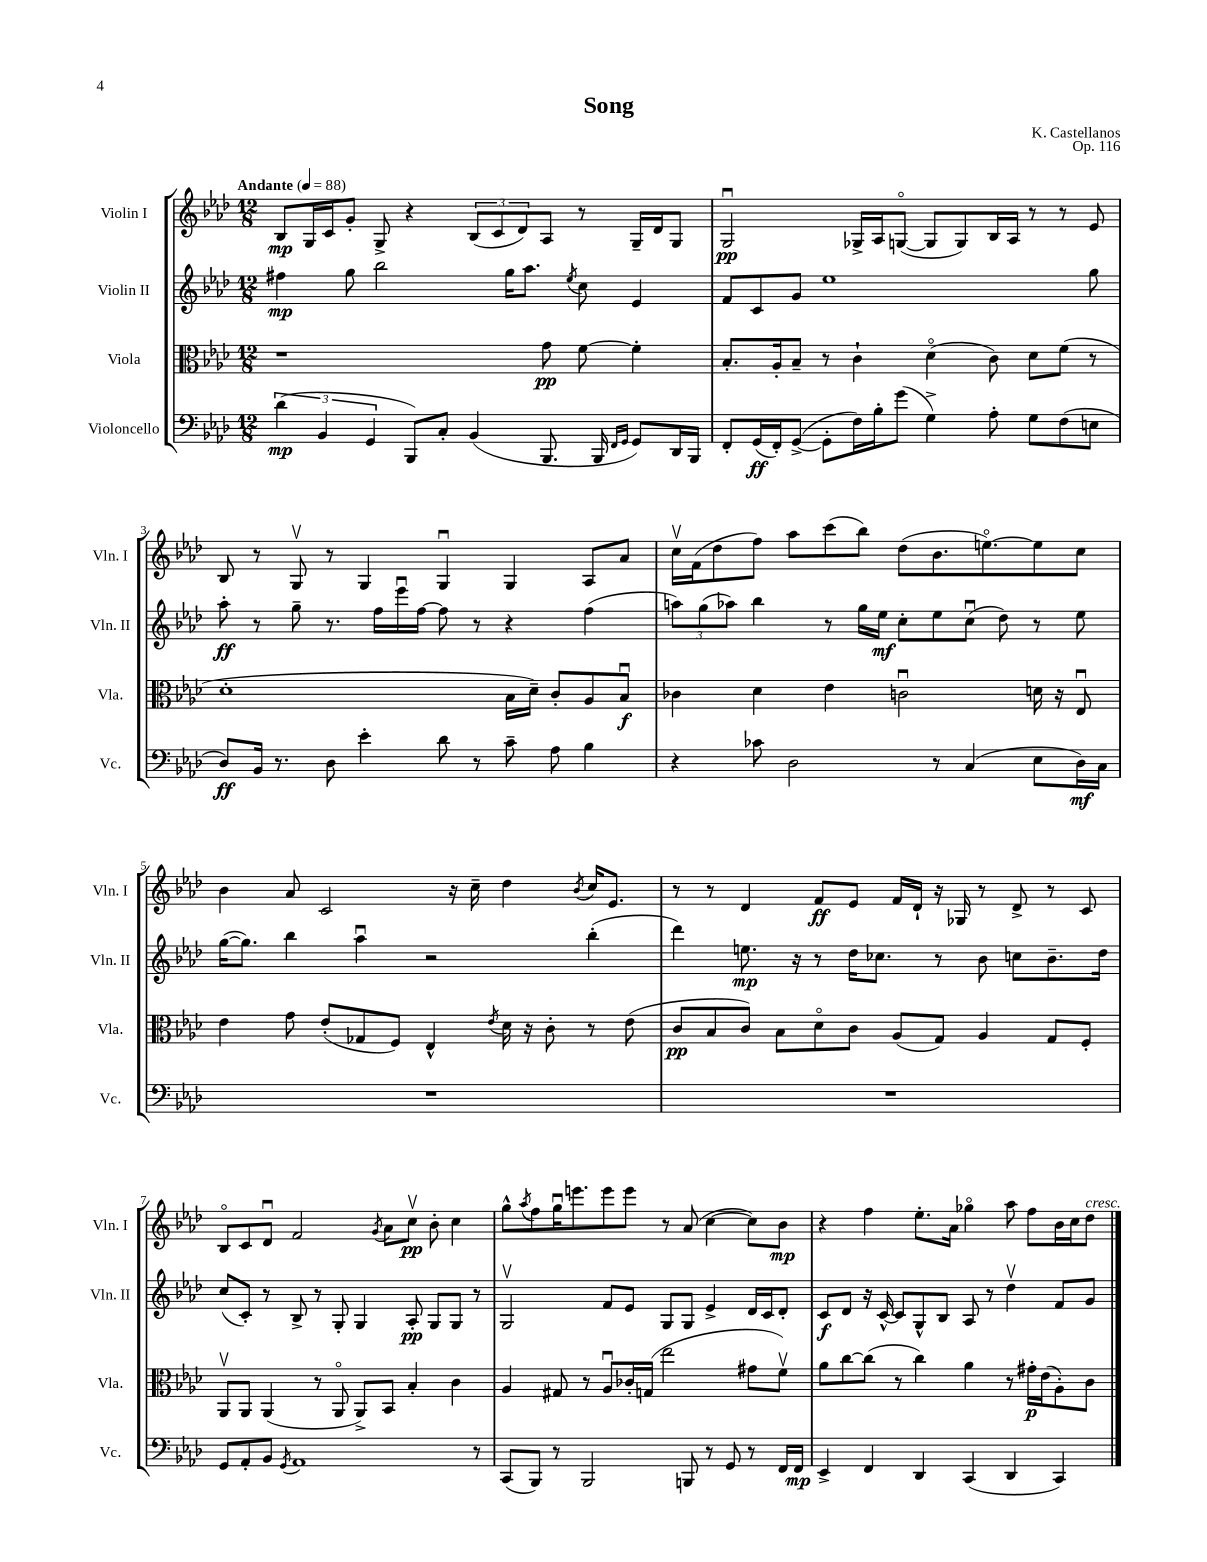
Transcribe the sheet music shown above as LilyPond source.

\header { title = "Song" composer = "K. Castellanos" opus = "Op. 116" }
<<
\new StaffGroup <<
\new Staff = "s0" \with { instrumentName = "Violin I" shortInstrumentName = "Vln. I" } {
    \clef treble \key aes \major \numericTimeSignature \time 12/8 \tempo "Andante" 4 = 88
    bes8\mp g16 c'16 g'8-. g8-> r4 \tuplet 3/2 { bes8( c'8 des'8) } aes8 r8 g16-- des'16 g8 |
    g2\downbow\pp ges16-> aes16 g8~\flageolet( g8 g8) bes16 aes16 r8 r8 ees'8 |
    bes8 r8 g8\upbow r8 g4 g4\downbow g4 aes8 aes'8 |
    c''16\upbow f'16( des''8 f''8) aes''8 c'''8( bes''8) des''8( bes'8. e''8.~\flageolet) e''8 c''8 |
    bes'4 aes'8 c'2 r16 c''16-- des''4 \acciaccatura { bes'8 } c''16 ees'8. |
    r8 r8 des'4 f'8\ff ees'8 f'16 des'16-! r16 ges16 r8 des'8-> r8 c'8 |
    bes8\flageolet c'8 des'8\downbow f'2 \acciaccatura { g'8 } aes'8 c''8\upbow\pp bes'8-. c''4 |
    g''8-^ \acciaccatura { aes''8 } f''8 g''16\downbow e'''8. e'''8 e'''8 r8 aes'8( c''4~ c''8) bes'8\mp |
    r4 f''4 ees''8.-. aes'16 ges''4\flageolet aes''8 f''8 bes'16 c''16 des''8^\markup { \italic "cresc." } \bar "|." |
}
\new Staff = "s1" \with { instrumentName = "Violin II" shortInstrumentName = "Vln. II" } {
    \clef treble \key aes \major \numericTimeSignature \time 12/8
    fis''4\mp g''8 bes''2 g''16 aes''8. \acciaccatura { ees''8 } c''8 ees'4 |
    f'8 c'8 g'8 ees''1 g''8 |
    aes''8-.\ff r8 g''8-- r8. f''16 ees'''16\downbow f''16~ f''8 r8 r4 f''4( |
    \tuplet 3/2 { a''8) g''8( aes''8) } bes''4 r8 g''16 ees''16\mf c''8-. ees''8 c''8\downbow( des''8) r8 ees''8 |
    g''16~( g''8.) bes''4 aes''4\downbow r2 bes''4-.( |
    des'''4) e''8.\mp r16 r8 des''16 ces''8. r8 bes'8 c''8 bes'8.-- des''16 |
    c''8( c'8-.) r8 bes8-> r8 g8-. g4 aes8-.\pp g8 g8 r8 |
    g2\upbow f'8 ees'8 g8 g8 ees'4-> des'16 c'16 des'8-. |
    c'8\f des'8 r16 c'16~-^ c'8 g8-^ bes8 aes8 r8 des''4\upbow f'8 g'8 \bar "|." |
}
\new Staff = "s2" \with { instrumentName = "Viola" shortInstrumentName = "Vla." } {
    \clef alto \key aes \major \numericTimeSignature \time 12/8
    r1 g'8\pp f'8~ f'4-. |
    bes8.-. aes16-. bes8-- r8 c'4-! des'4\flageolet( c'8) des'8 f'8( r8 |
    des'1-. bes16 des'16--) c'8-. aes8 bes8\downbow\f |
    ces'4 des'4 ees'4 c'2\downbow d'16 r16 ees8\downbow |
    ees'4 g'8 ees'8-.( ges8 f8) ees4-^ \acciaccatura { ees'8 } des'16 r16 c'8-. r8 ees'8( |
    c'8\pp bes8 c'8) bes8 des'8\flageolet c'8 aes8( g8) aes4 g8 f8-. |
    aes,8\upbow aes,8 aes,4( r8 aes,8\flageolet aes,8->) bes,8 bes4-. c'4 |
    aes4 gis8 r8 aes8\downbow ces'16-. g16( ees''2 gis'8 f'8\upbow) |
    aes'8 c''8~ c''8( r8 c''4) aes'4 r8 gis'16-.\p ees'16( aes8-.) c'8 \bar "|." |
}
\new Staff = "s3" \with { instrumentName = "Violoncello" shortInstrumentName = "Vc." } {
    \clef bass \key aes \major \numericTimeSignature \time 12/8
    \tuplet 3/2 { des'4\mp( bes,4 g,4 } bes,,8) c8-. bes,4( bes,,8. bes,,16 \grace { f,16 g,16 } g,8) des,16 bes,,16 |
    f,8-. g,16\ff( f,16-.) g,8~->( g,8-. f16) bes16-. g'8( g4->) aes8-. g8 f8( e8 |
    des8\ff) bes,16 r8. des8 ees'4-. des'8 r8 c'8-- aes8 bes4 |
    r4 ces'8 des2 r8 c4( ees8 des16\mf) c16 |
    R1. |
    R1. |
    g,8 aes,8-. bes,8 \acciaccatura { g,8 } aes,1 r8 |
    c,8( bes,,8) r8 bes,,2 b,,8 r8 g,8 r8 f,16 f,16\mp |
    ees,4-> f,4 des,4 c,4( des,4 c,4) \bar "|." |
}
>>
>>
